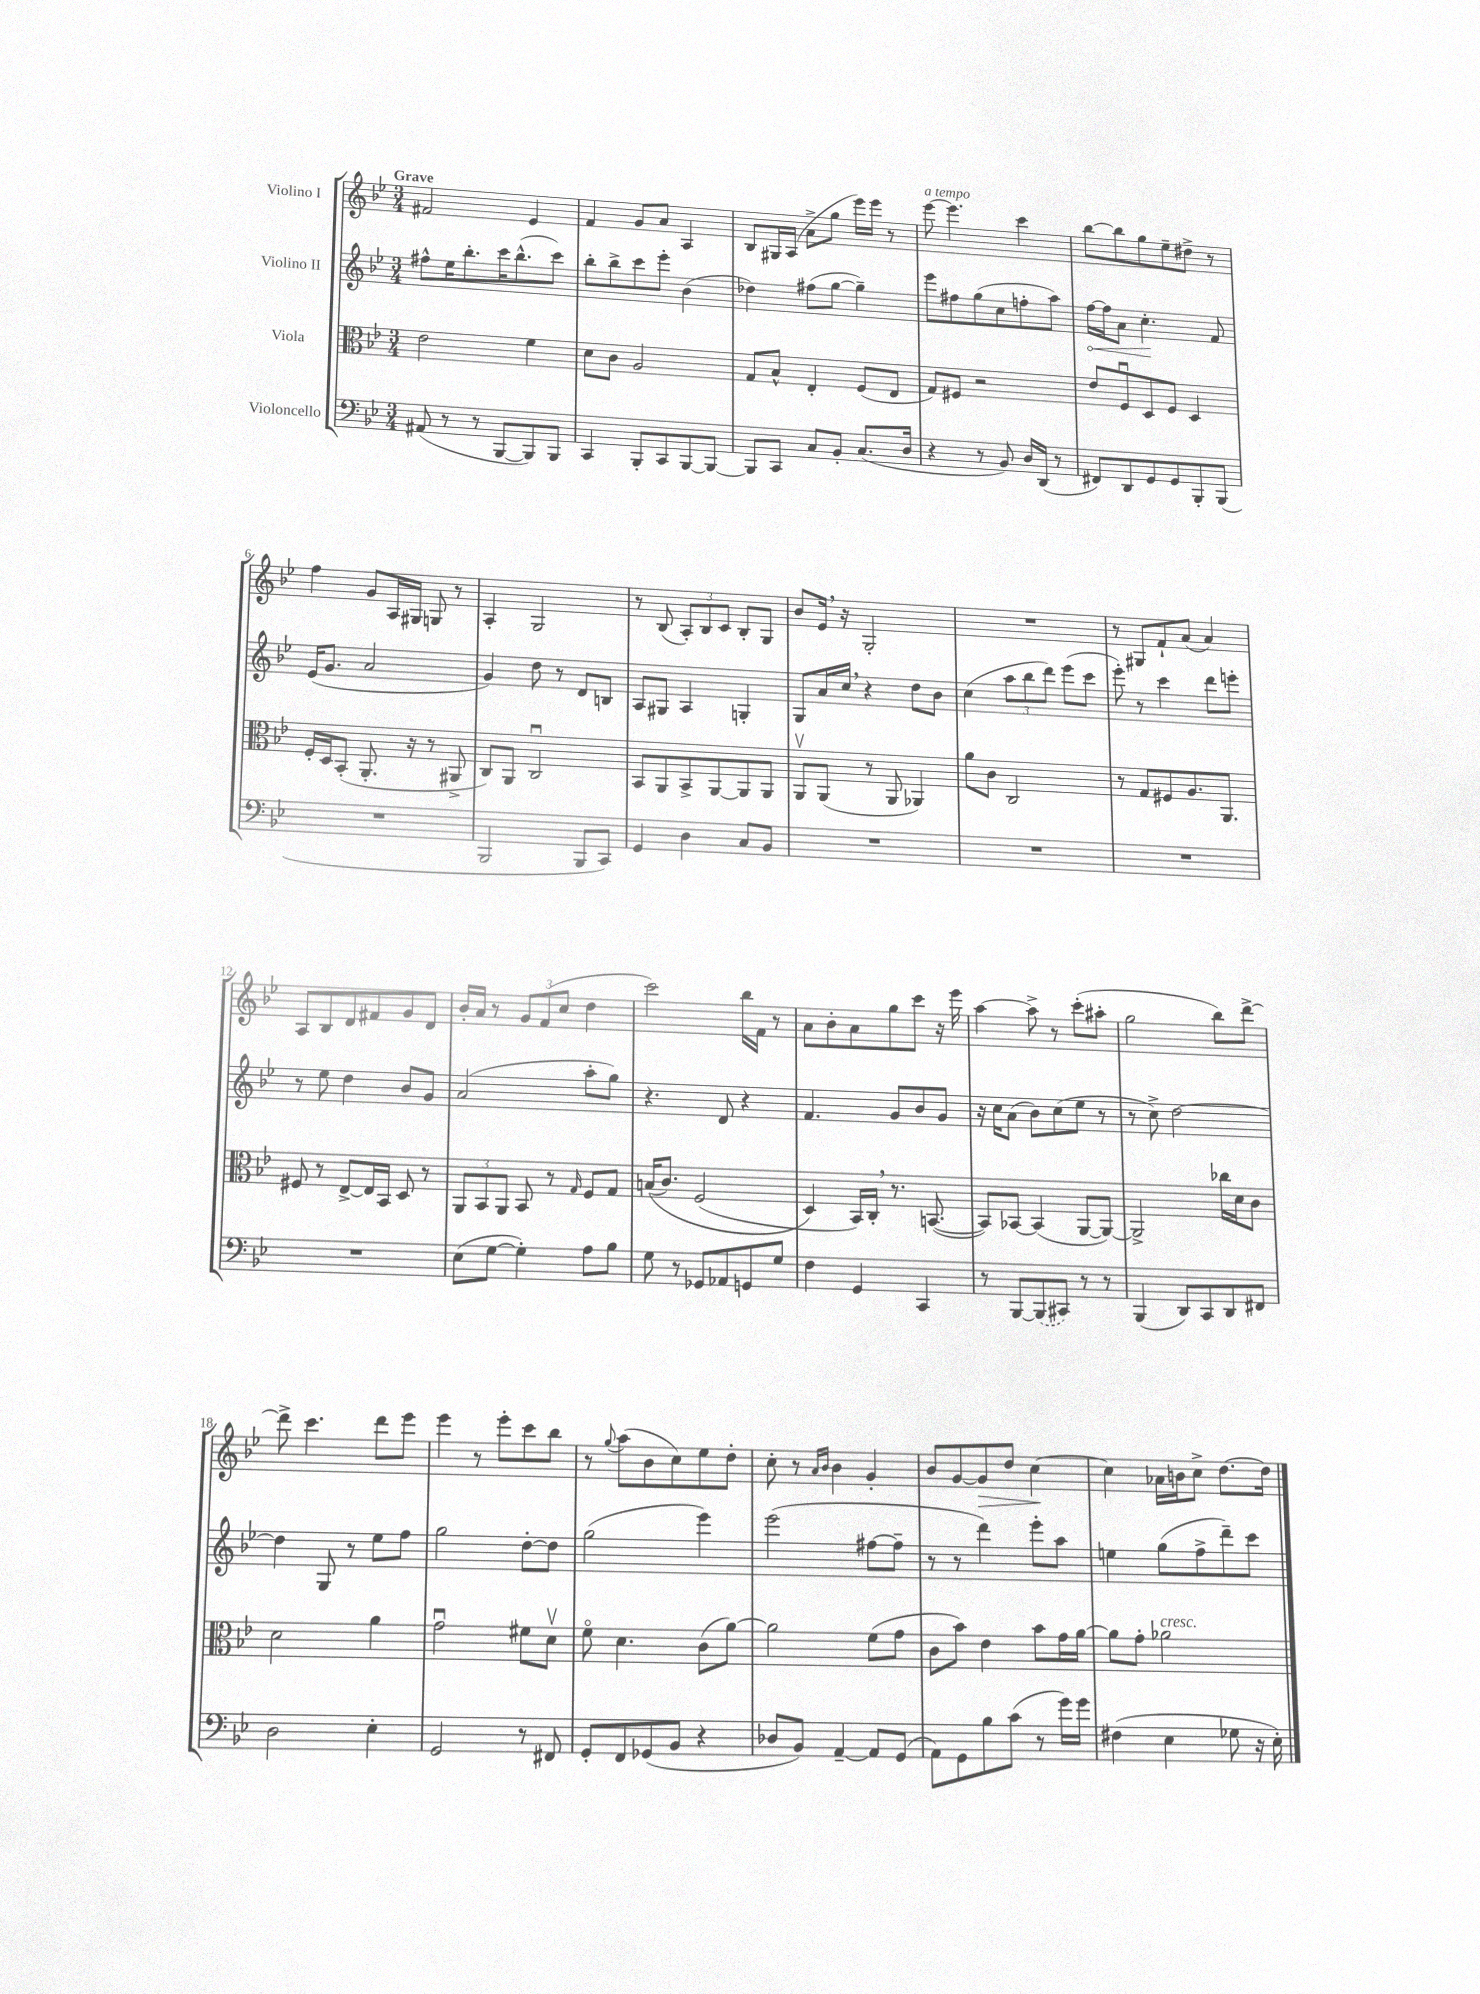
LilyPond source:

<<
\new StaffGroup <<
\new Staff = "s0" \with { instrumentName = "Violino I" } {
    \clef treble \key bes \major \numericTimeSignature \time 3/4 \tempo "Grave"
    fis'2 ees'4 |
    f'4 g'8 a'8 a4 |
    bes8 gis16 a16( a'8-> g''8 ees'''16) ees'''16 r8 |
    ees'''8~^\markup { \italic "a tempo" } ees'''4. c'''4 |
    bes''8~ bes''8 g''8 ees''8-- dis''8-> r8 |
    f''4 g'8 a16 gis16 g8 r8 |
    a4-. g2 |
    r8 bes8( \tuplet 3/2 { a8-.) bes8 c'8 } bes8-. g8 |
    bes'8 ees'16 \breathe r16 g2-. |
    R2. |
    r8 gis8 f'8-! a'8( a'4) |
    a8 bes8 d'8 fis'8 g'8 d'8 |
    bes'16-. a'16 r8 \tuplet 3/2 { g'8 f'8( c''8 } d''4 |
    c'''2) bes''16 f'16 r8 |
    a'8 bes'8-. a'8 g''8 c'''8 r16 ees'''16 |
    a''4~ a''8-> r8 c'''8-.( ais''8-. |
    g''2 bes''8) d'''8~-> |
    d'''8-> c'''4. d'''8 ees'''8 |
    ees'''4 r8 ees'''8-. c'''8 bes''8 |
    r8 \appoggiatura { g''8 } a''8( bes'8 c''8) ees''8 d''8-. |
    c''8-. r8 \grace { a'16 bes'16 } bes'4 g'4-. |
    bes'8 g'8~ g'8\> d''8 c''4~\! |
    c''4 aes'16 b'16 c''8-> d''8.~ d''16 \bar "|." |
}
\new Staff = "s1" \with { instrumentName = "Violino II" } {
    \clef treble \key bes \major \numericTimeSignature \time 3/4
    fis''8-^ ees''16 bes''8.-. c'''16 bes''8.-^( c'''8) |
    bes''8-. bes''8-> c'''8 ees'''8-. bes'4( |
    des''4) fis''8( g''8~ g''4--) |
    ees'''8 fis''8 g''8( c''8 f''8-. a''8) |
    \once \override Hairpin.circled-tip = ##t f''16~\< f''16 a'8 c''4.-.\! f'8 |
    ees'16( g'8. a'2 |
    g'4) d''8 r8 d'8 b8 |
    a8 gis8 a4 g4-. |
    g8 a'16 c''16 \breathe r4 d''8 bes'8 |
    c''4( \tuplet 3/2 { a''8 bes''8 d'''8) } ees'''8( c'''8 |
    ees'''8-.) r8 c'''4 d'''8 e'''8-. |
    r8 ees''8 d''4 bes'8 g'8 |
    a'2( a''8-. g''8) |
    r4. d'8 r4 |
    f'4. g'8 bes'8 g'8 |
    r16 c''16 a'8( bes'8) c''8( ees''8 r8 |
    r8 c''8->) d''2~ |
    d''4 g8 r8 ees''8 f''8 |
    g''2 d''8~-. d''8 |
    g''2( ees'''4) |
    ees'''2( fis''8~ fis''8-- |
    r8 r8 d'''4) ees'''8-. a''8 |
    e''4 g''8( f''8-> d'''8--) c'''8 \bar "|." |
}
\new Staff = "s2" \with { instrumentName = "Viola" } {
    \clef alto \key bes \major \numericTimeSignature \time 3/4
    ees'2 f'4 |
    d'8 c'8 a2 |
    g8 bes8-^ ees4-. f8( ees8 |
    g8) fis8 r2 |
    ees'8 f8\downbow d8 f8 d4 |
    f16-. d16 bes,8-.( a,8.-. r16 r8 ais,8-> |
    c8) a,8 c2\downbow |
    bes,8 a,8 bes,8-> a,8~ a,8 a,8 |
    a,8\upbow a,8( r8 a,8 aes,4) |
    a'8 c'8 c2 |
    r8 g8 fis8 a8. a,8. |
    fis8 r8 ees8~-> ees16 bes,16 d8 r8 |
    \tuplet 3/2 { a,8 bes,8 a,8 } bes,8 r8 \grace { g16 } f8 g8 |
    b16(\( c'8.) f2( |
    d4\) bes,16) c16-. \breathe r8. b,8.~( |
    b,8) bes,8~ bes,4( a,8~ a,8~) |
    a,2-> ces''16 d'16 c'8 |
    d'2 a'4 |
    g'2\downbow fis'8 d'8\upbow |
    f'8\flageolet d'4. c'8( a'8~) |
    a'2 f'8( g'8 |
    c'8 bes'8) ees'4 bes'8 g'16 a'16~ |
    a'8 g'8-. aes'2^\markup { \italic "cresc." } \bar "|." |
}
\new Staff = "s3" \with { instrumentName = "Violoncello" } {
    \clef bass \key bes \major \numericTimeSignature \time 3/4
    ais,8( r8 r8 bes,,8~ bes,,8) bes,,8 |
    c,4 bes,,8-. c,8 bes,,8~ bes,,8~ |
    bes,,8 c,8 c8 bes,8-. c8.( d16 |
    r4 r8 bes,8) d16 d,16( r8 |
    fis,8) d,8 g,8 g,8 bes,,8-. bes,,8( |
    R2. |
    bes,,2 bes,,8 c,8) |
    g,4 d4 c8 bes,8 |
    R2. |
    R2. |
    R2. |
    R2. |
    ees8( g8~ g4-.) a8 bes8 |
    g8 r8 ges,8 aes,8 g,8 g8 |
    f4 g,4 c,4 |
    r8 bes,,8~ \once \slurDashed bes,,8( cis,8) r8 r8 |
    bes,,4( d,8) c,8 d,8 fis,8 |
    d2 ees4-. |
    g,2 r8 fis,8 |
    g,8-. f,8 ges,8( bes,8 r4 |
    des8 bes,8) a,4~-- a,8 g,8( |
    a,8) g,8 bes8 c'8( r8 g'16) g'16 |
    fis4( ees4 ges8 r16 ees16-.) \bar "|." |
}
>>
>>
